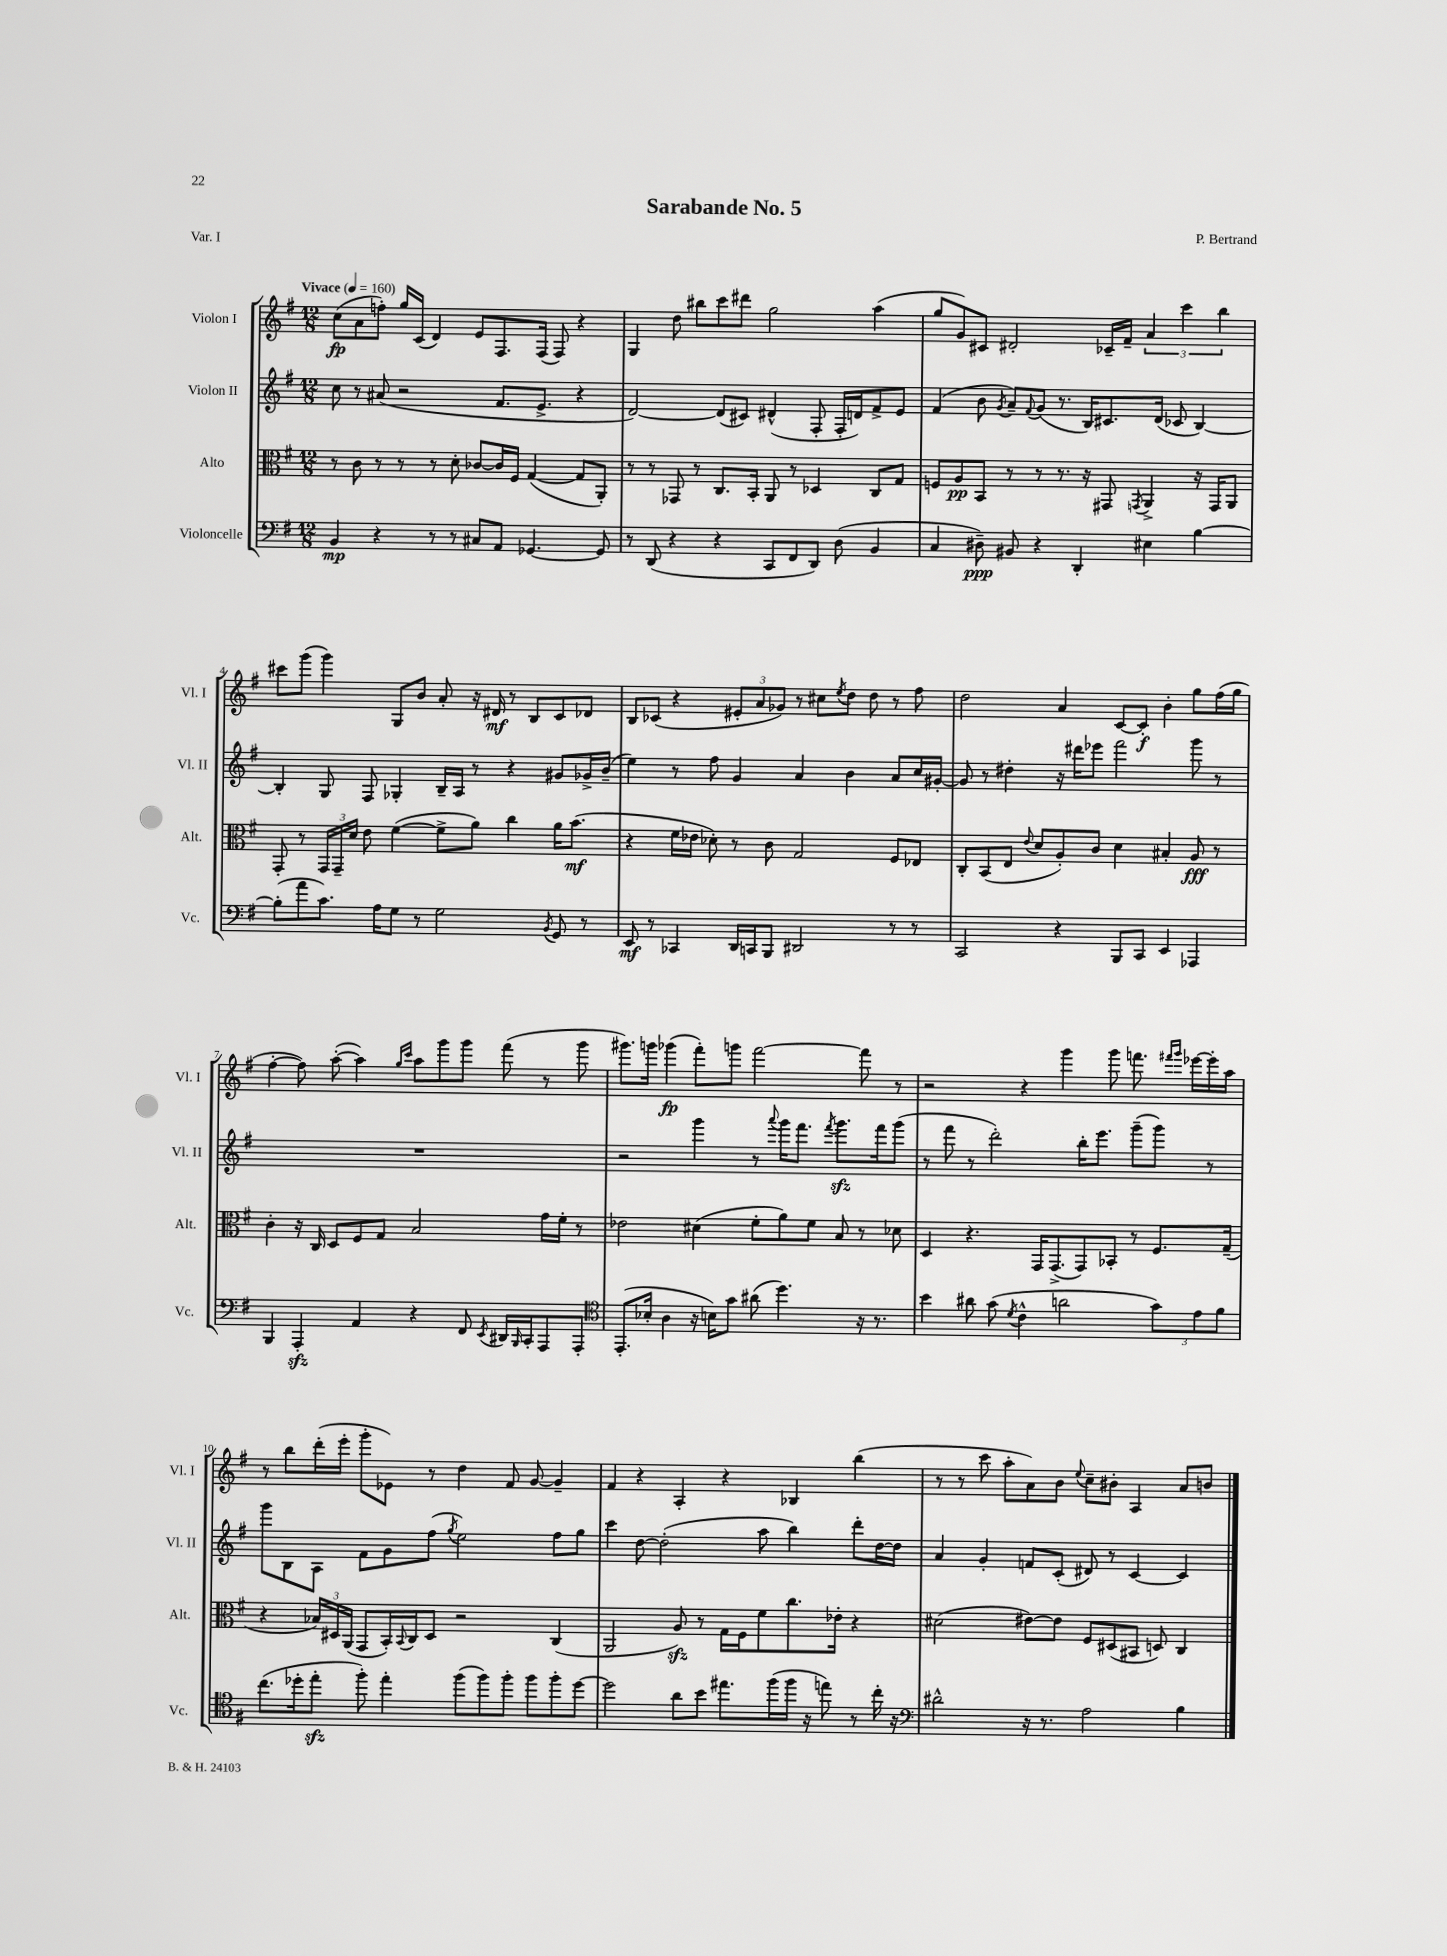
\header { title = "Sarabande No. 5" composer = "P. Bertrand" piece = "Var. I" }
<<
\new StaffGroup <<
\new Staff = "s0" \with { instrumentName = "Violon I" shortInstrumentName = "Vl. I" } {
    \clef treble \key g \major \numericTimeSignature \time 12/8 \tempo "Vivace" 4 = 160
    c''8\fp( a'8 f''8-.) g''16 c'16( d'4) e'8 fis8. fis16( fis8) r4 |
    g4 d''8 bis''8 c'''8 dis'''8 g''2 a''4( |
    g''8 g'8) cis'8 dis'2-. ces'16-- fis'16-- \tuplet 3/2 { a'4 c'''4 b''4 } |
    cis'''8 g'''8( g'''4) g8 b'8 a'8-. r16 dis'16\mf r8 b8 c'8 des'8 |
    b8 ces'8( r4 \tuplet 3/2 { eis'8-. a'8 ges'8) } r8 cis''8 \acciaccatura { e''8 } d''8 d''8 r8 fis''8 |
    d''2 a'4 c'8~ c'8-.\f b'4-. g''8 fis''16( g''16 |
    fis''4~-. fis''8) a''8~-.( a''4) \grace { g''16 c'''16 } a''8 g'''8 g'''8 fis'''8( r8 g'''8 |
    gis'''8.) g'''16 ges'''4\fp( fis'''8-.) g'''8 fis'''2~ fis'''8 r8 |
    r2 r4 g'''4 g'''8 f'''8. \grace { fis'''16 g'''16 } ees'''16~ ees'''16-. a''16 |
    r8 b''8 d'''16-.( e'''16-. g'''8-. ees'8) r8 d''4 fis'8 g'8~ g'4-- |
    fis'4 r4 a4-. r4 bes4 b''4( |
    r8 r8 c'''8 a''8-. a'8) b'8 \appoggiatura { e''8 } c''8-- bis'8-. a4 a'8 b'8 \bar "|." |
}
\new Staff = "s1" \with { instrumentName = "Violon II" shortInstrumentName = "Vl. II" } {
    \clef treble \key g \major \numericTimeSignature \time 12/8
    c''8 r8 ais'8( r2 fis'8. e'8.-> r4 |
    d'2~) d'8( cis'8) dis'4-^( fis8-. fis16-. d'16) fis'8-> e'8 |
    fis'4( b'8 \acciaccatura { g'8 } a'8--) \appoggiatura { fis'8 } g'8( r8. b16) cis'8. d'16( ces'8 b4~) |
    b4-. g8 fis8 ges4-. b16-- a16 r8 r4 gis'8 ges'16-> b'16--( |
    e''4) r8 fis''8 g'4 a'4 b'4 a'8 c''16 gis'16~-. |
    gis'8 r8 dis''4-. r16 dis'''16 ees'''8 fis'''2 g'''8 r8 |
    R1. |
    r2 g'''4 r8 \appoggiatura { a'''8 } g'''16 fis'''8. \acciaccatura { fis'''8 } g'''8.\sfz fis'''16 g'''8( |
    r8 fis'''8 r8 d'''2-.) b''16-. e'''8. g'''8--( g'''8) r8 |
    g'''8 b8 a8 fis'8 g'8 fis''8( \acciaccatura { g''8 } e''2) fis''8 g''8 |
    c'''4 d''8~ d''2-.( a''8 b''4) d'''8-. d''16~ d''16 |
    a'4 g'4-. f'8 c'8-.( dis'8) r8 c'4~ c'4 \bar "|." |
}
\new Staff = "s2" \with { instrumentName = "Alto" shortInstrumentName = "Alt." } {
    \clef alto \key g \major \numericTimeSignature \time 12/8
    r8 c'8 r8 r8 r8 d'8-. ces'8~ ces'16 fis16 g4~( g8 a,8-.) |
    r8 r8 ges,8 r8 c8. b,16-. a,8 r8 des4 c8 g8 |
    f8 a8\pp b,8 r8 r8 r8. r16 gis,8 \acciaccatura { g,8 } a,4-> r16 g,16 a,8 |
    g,8-. r8 \tuplet 3/2 { g,16 g,16-- d'16 } e'8 fis'4~( fis'8-> a'8) c''4 a'16 b'8.\mf( |
    r4 fis'16 ees'16 des'8-.) r8 c'8 g2 fis8 ees8 |
    c8-. b,8( e8 \appoggiatura { e'8 } d'8 a8-.) c'8 d'4 bis4-. a8\fff r8 |
    c'4-. r16 c16 d8 fis8 g8 b2 g'16 fis'16-. r8 |
    ees'2 dis'4( fis'8-. a'8) fis'8 b8 r8 des'8 |
    d4 r4. g,16 g,8.->( g,8) bes,8-. r8 fis8. g16--( |
    r4 \tuplet 3/2 { bes16) dis16 a,16( } g,8 b,16-.) \appoggiatura { b,8 } c16 dis8 r2 c4( |
    a,2 a8\sfz) r8 g16 fis16 fis'8 c''8. ees'16-. r4 |
    dis'2( eis'8~) eis'8 fis8 dis8( bis,8 d8) c4 \bar "|." |
}
\new Staff = "s3" \with { instrumentName = "Violoncelle" shortInstrumentName = "Vc." } {
    \clef bass \key g \major \numericTimeSignature \time 12/8
    b,4\mp r4 r8 r8 cis8 a,8 ges,4.~ ges,8 |
    r8 d,8( r4 r4 c,8 fis,8 d,8) d8( b,4 |
    c4 dis8--\ppp) bis,8 r4 d,4-. eis4 b4~ |
    b8-.( a'8 c'8.) a16 g8 r8 g2 \acciaccatura { b,8 } g,8 r8 |
    e,8\mf r8 ces,4 d,16 c,16 b,,8 dis,2 r8 r8 |
    c,2 r4 b,,8 c,8 e,4 aes,,4 |
    b,,4 a,,4-.\sfz a,4 r4 fis,8 \acciaccatura { e,8 } dis,16 \grace { b,,16 } c,16-. a,,8 a,,8-. |
    \clef tenor e,8.-.( bes16-. a4 r16 b16) g'8 ais'8( d''4.) r16 r8. |
    b'4 ais'8 g'8( \acciaccatura { d'8 } c'4-^ a'2 \tuplet 3/2 { g'8) e'8 fis'8 } |
    c''8.( des''16-. e''8-.\sfz fis''8-.) e''4-. fis''8( fis''8) fis''8-. fis''8 fis''8-. des''8~ |
    des''2 a'8 b'8 eis''8. fis''16( fis''16 r16 e''8) r8 c''16-. r16 |
    \clef bass dis'2-^ r16 r8. a2 b4 \bar "|." |
}
>>
>>
